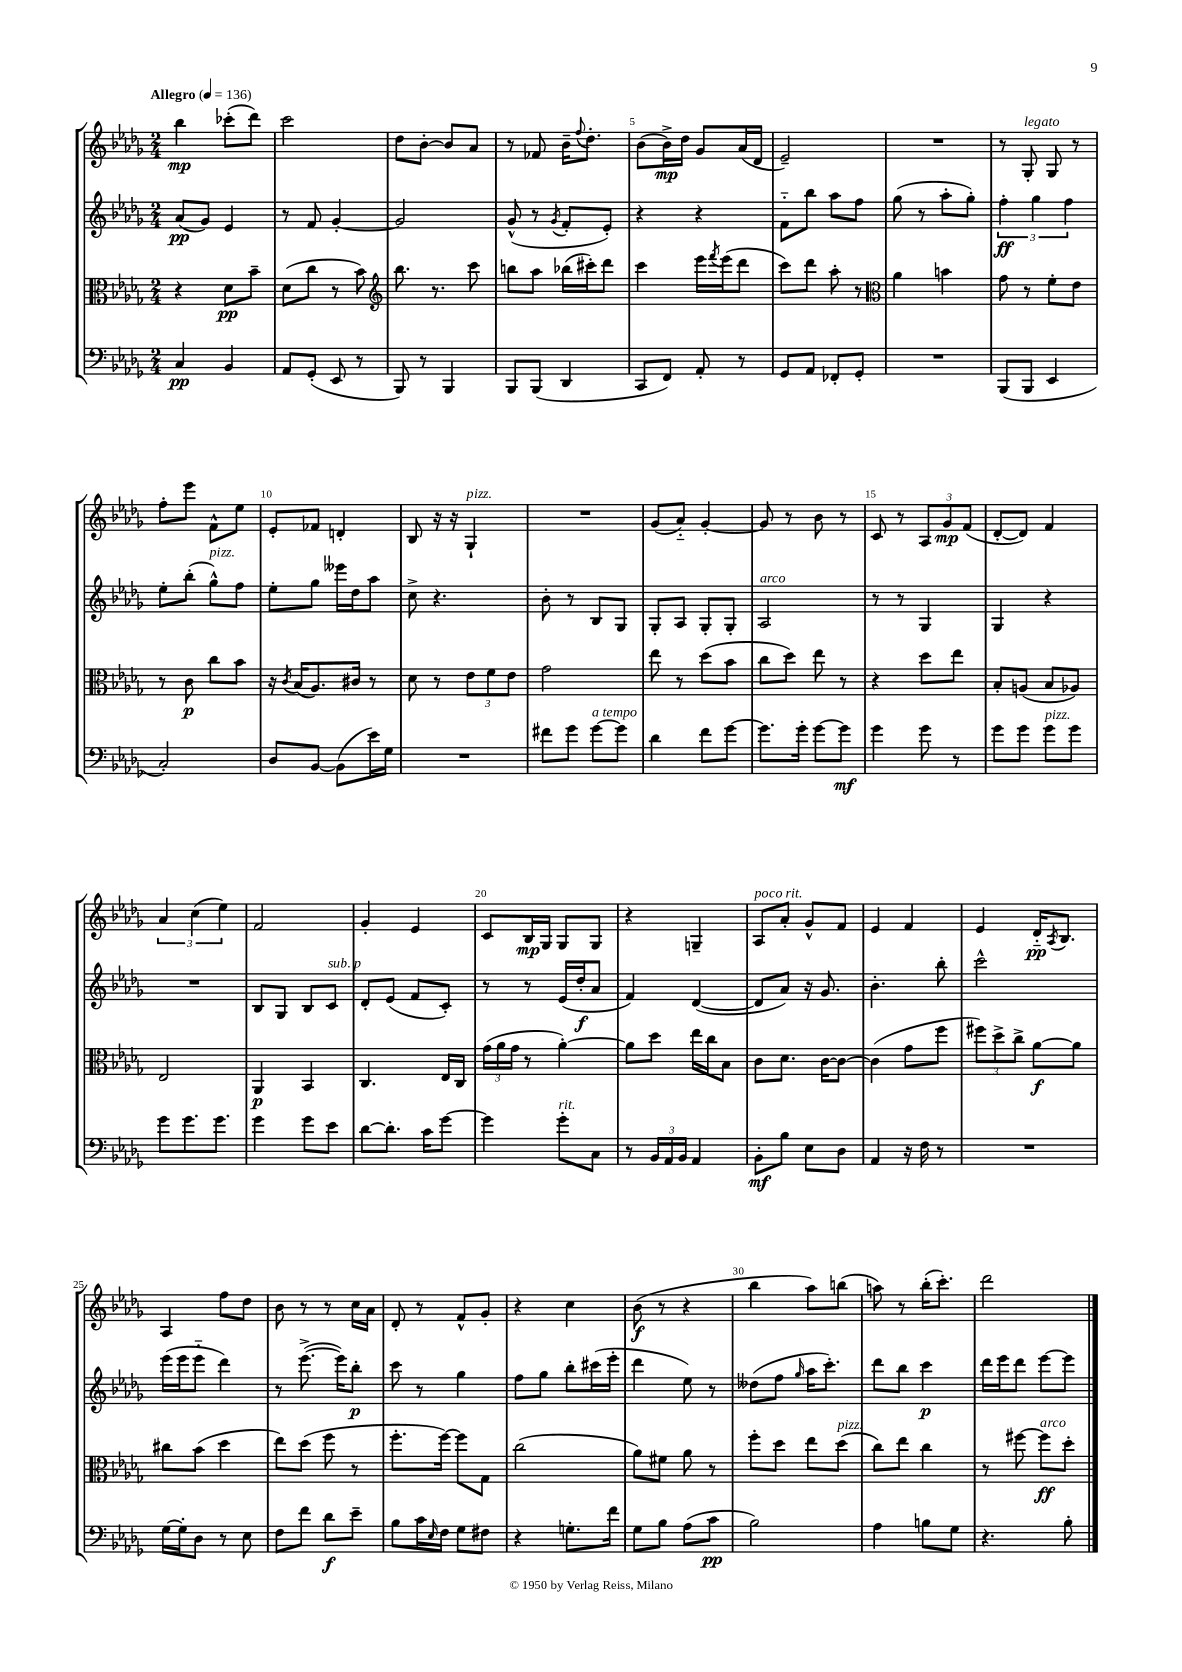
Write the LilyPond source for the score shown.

<<
\new StaffGroup <<
\new Staff = "s0" {
    \clef treble \key des \major \numericTimeSignature \time 2/4 \tempo "Allegro" 4 = 136
    bes''4\mp ces'''8-.( des'''8) |
    c'''2 |
    des''8 bes'8~-. bes'8 aes'8 |
    r8 fes'8 bes'16-- \appoggiatura { f''8 } des''8.-. |
    bes'8( bes'16->\mp) des''16 ges'8 aes'16( des'16 |
    ees'2--) |
    R2 |
    r8 ges8-.^\markup { \italic "legato" } ges8 r8 |
    f''8-. ees'''8 f'8-^ ees''8 |
    ees'8-. fes'8 d'4-. |
    bes8 r16 r16 ges4-!^\markup { \italic "pizz." } |
    R2 |
    ges'8( aes'8-_) ges'4~-. |
    ges'8 r8 bes'8 r8 |
    c'8 r8 \tuplet 3/2 { aes8 ges'8\mp f'8( } |
    des'8~-. des'8) f'4 |
    \tuplet 3/2 { aes'4 c''4( ees''4) } |
    f'2 |
    ges'4-. ees'4 |
    c'8 bes16\mp ges16 ges8 ges8 |
    r4 g4-- |
    aes8^\markup { \italic "poco rit." } aes'8-. ges'8-^ f'8 |
    ees'4 f'4 |
    ees'4 des'16-_\pp \acciaccatura { aes8 } bes8. |
    aes4 f''8 des''8 |
    bes'8 r8 r8 c''16 aes'16 |
    des'8-. r8 f'8-^ ges'8-. |
    r4 c''4 |
    bes'8\f( r8 r4 |
    bes''4 aes''8) b''8( |
    a''8) r8 bes''16-.( c'''8.-.) |
    des'''2 \bar "|." |
}
\new Staff = "s1" {
    \clef treble \key des \major \numericTimeSignature \time 2/4
    aes'8\pp( ges'8) ees'4 |
    r8 f'8 ges'4~-. |
    ges'2 |
    ges'8-^( r8 \acciaccatura { ges'8 } f'8-. ees'8-.) |
    r4 r4 |
    f'8-_ bes''8 aes''8 f''8 |
    ges''8( r8 aes''8-. ges''8-.) |
    \tuplet 3/2 { f''4-.\ff ges''4 f''4 } |
    ees''8-. bes''8-.( ges''8-^^\markup { \italic "pizz." }) f''8 |
    ees''8-. ges''8 eeses'''16 des''16 aes''8 |
    c''8-> r4. |
    bes'8-. r8 bes8 ges8 |
    ges8-. aes8 ges8-. ges8-. |
    aes2^\markup { \italic "arco" } |
    r8 r8 ges4 |
    ges4 r4 |
    R2 |
    bes8 ges8 bes8 c'8^\markup { \italic "sub. p" } |
    des'8-. ees'8( f'8 c'8-.) |
    r8 r8 ees'16( des''16-.\f aes'8 |
    f'4) des'4~( |
    des'8 aes'8) r16 ges'8. |
    bes'4.-. bes''8-. |
    c'''2-^ |
    ees'''16( ees'''16 ees'''8-_ des'''4) |
    r8 ees'''8.~->( ees'''16) bes''8-.\p |
    c'''8 r8 ges''4 |
    f''8 ges''8 bes''8-. cis'''16( ees'''16-. |
    des'''4 ees''8) r8 |
    deses''8( f''8 \grace { ges''16 } aes''16 c'''8.-.) |
    des'''8 bes''8 c'''4\p |
    des'''16 ees'''16 des'''8 ees'''8~ ees'''8 \bar "|." |
}
\new Staff = "s2" {
    \clef alto \key des \major \numericTimeSignature \time 2/4
    r4 des'8\pp bes'8-- |
    des'8( c''8 r8 bes'8) |
    \clef treble bes''8. r8. c'''8 |
    b''8 aes''8 bes''16( cis'''16-.) des'''8 |
    c'''4 ees'''16 \acciaccatura { f'''8 } ees'''16( des'''8 |
    c'''8) des'''8 aes''8-. r8 |
    \clef alto aes'4 b'4 |
    ges'8 r8 f'8-. ees'8 |
    r8 c'8\p c''8 bes'8 |
    r16 \acciaccatura { c'8 } bes16( aes8.) cis'16 r8 |
    des'8 r8 \tuplet 3/2 { ees'8 f'8 ees'8 } |
    ges'2 |
    ees''8 r8 des''8( bes'8 |
    c''8 des''8) ees''8 r8 |
    r4 des''8 ees''8 |
    bes8-. a8( bes8 aes8) |
    ees2 |
    aes,4\p bes,4 |
    c4. ees16 c16 |
    \tuplet 3/2 { ges'16( aes'16 ges'16 } r8 aes'4~-.) |
    aes'8 des''8 ees''16 c''16 bes8 |
    c'8 des'8. c'16~ c'8~ |
    c'4( ges'8 f''8 |
    \tuplet 3/2 { fis''8) des''8-> c''8-> } aes'8~\f aes'8 |
    cis''8 bes'8( des''4 |
    ees''8) des''8( f''8 r8 |
    f''8.-. f''16~) f''8 ges8 |
    c''2( |
    aes'8) fis'8 aes'8 r8 |
    f''8-. des''8 ees''8 des''8^\markup { \italic "pizz." }( |
    c''8) ees''8 c''4 |
    r8 fis''8~ fis''8\ff^\markup { \italic "arco" } des''8-. \bar "|." |
}
\new Staff = "s3" {
    \clef bass \key des \major \numericTimeSignature \time 2/4
    c4\pp bes,4 |
    aes,8 ges,8-.( ees,8 r8 |
    bes,,8) r8 bes,,4 |
    bes,,8 bes,,8( des,4 |
    c,8 f,8) aes,8-. r8 |
    ges,8 aes,8 fes,8-. ges,8-. |
    R2 |
    bes,,8( bes,,8 ees,4 |
    c2-.) |
    des8 bes,8~ bes,8( ees'16) ges16 |
    R2 |
    fis'8 ges'8 ges'8~^\markup { \italic "a tempo" } ges'8 |
    des'4 f'8 ges'8~ |
    ges'8. ges'16-. ges'8~ ges'8\mf |
    ges'4 ges'8 r8 |
    ges'8 ges'8 ges'8^\markup { \italic "pizz." } ges'8 |
    ges'8 ges'8. ges'8. |
    ges'4 ges'8 ees'8 |
    des'8~ des'8.-. c'16 ges'8~ |
    ges'4 ges'8-.^\markup { \italic "rit." } c8 |
    r8 \tuplet 3/2 { bes,16 aes,16 bes,16 } aes,4 |
    bes,8-.\mf bes8 ees8 des8 |
    aes,4 r16 f16 r8 |
    R2 |
    ges16~ ges16-. des8 r8 ees8 |
    f8 f'8 des'8\f ees'8-- |
    bes8 c'16 \grace { ees16 } f16 ges8 fis8 |
    r4 g8.-. f'16 |
    ges8 bes8 aes8( c'8\pp |
    bes2) |
    aes4 b8 ges8 |
    r4. bes8-. \bar "|." |
}
>>
>>
\layout { \context { \Score \override BarNumber.break-visibility = ##(#f #t #t) barNumberVisibility = #(every-nth-bar-number-visible 5) } }
